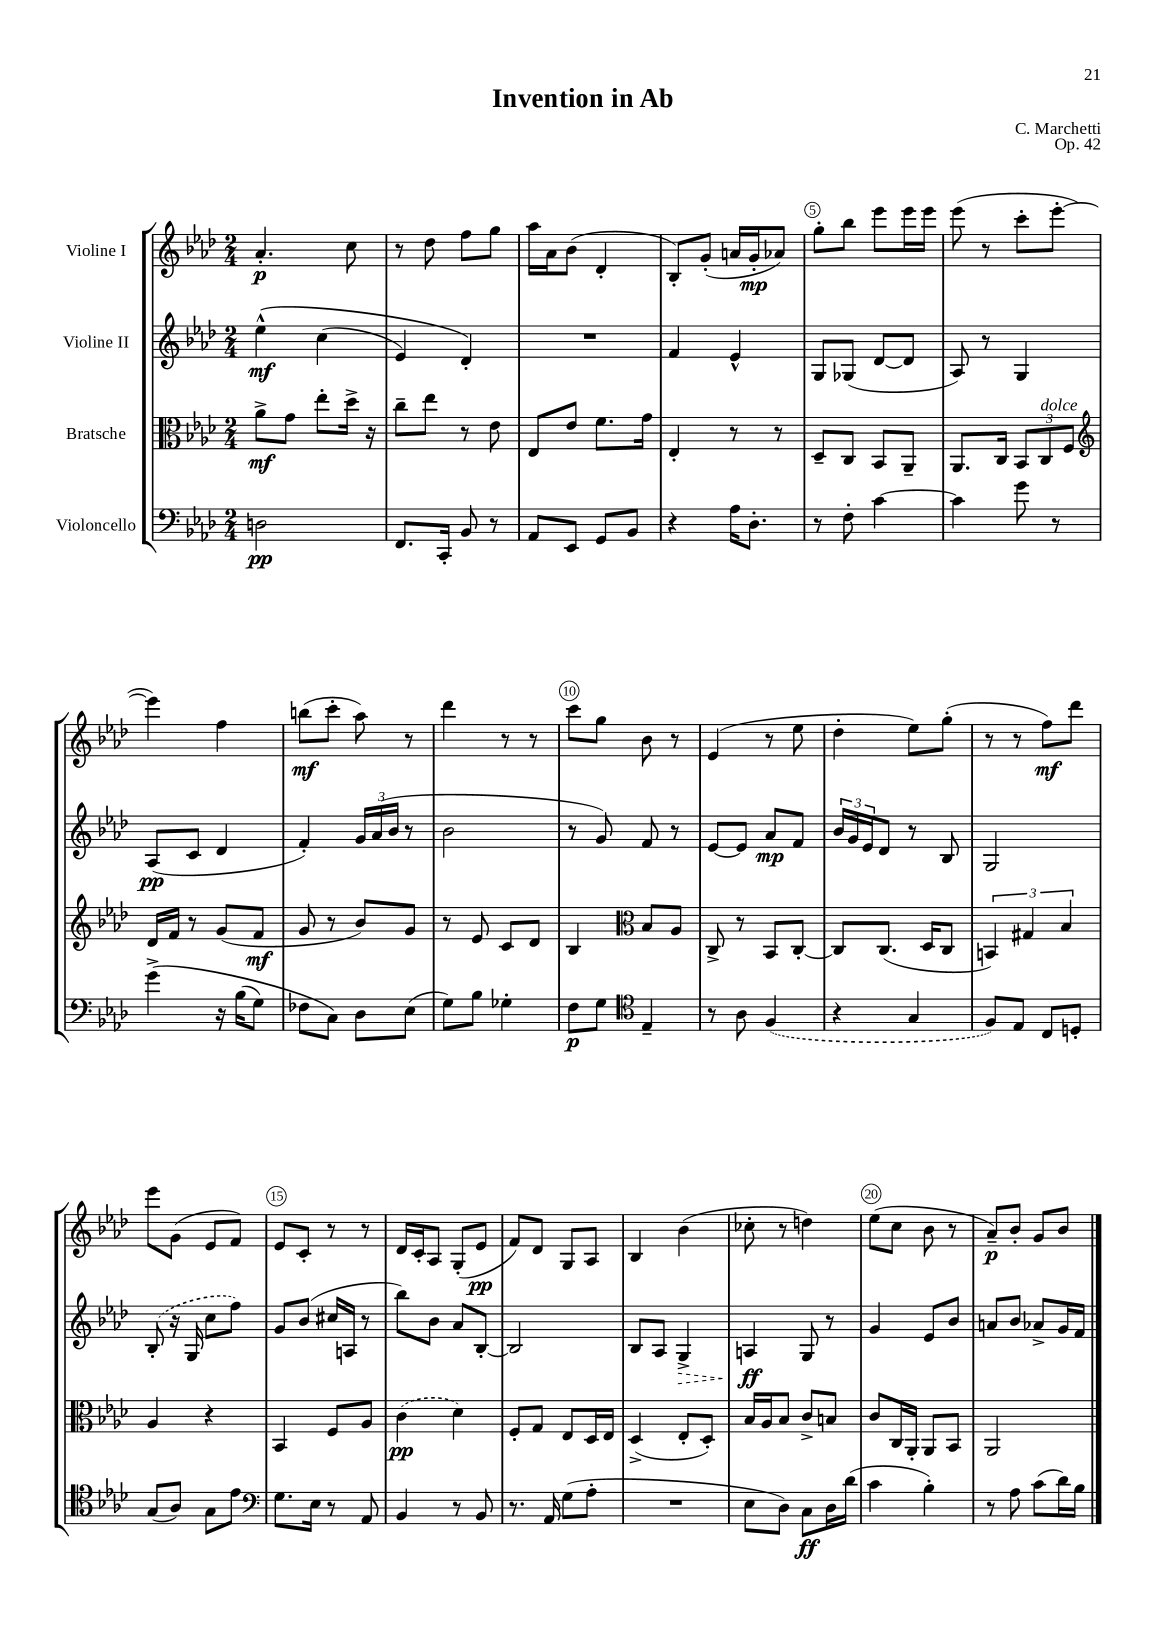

**kern	**kern	**kern	**kern
*staff4	*staff3	*staff2	*staff1
*clefF4	*clefC3	*clefG2	*clefG2
*k[b-e-a-d-]	*k[b-e-a-d-]	*k[b-e-a-d-]	*k[b-e-a-d-]
*M2/4	*M2/4	*M2/4	*M2/4
2D	8a-^	&(4ee-^^	4.a-'
.	8g	.	.
.	8ee-'	(4cc	.
.	16dd-^	.	8cc
.	16r	.	.
=	=	=	=
8.FF	8cc~	4e-)	8r
.	8ee-	.	8dd-
16CC'	.	.	.
8BB-	8r	4d-'&)	8ff
8r	8e-	.	8gg
=	=	=	=
8AA-	8E-	2r	16aa-
.	.	.	16a-
8EE-	8e-	.	(8b-
8GG	8.f	.	4d-'
8BB-	.	.	.
.	16g	.	.
=	=	=	=
4r	4E-'	4f	8B-')
.	.	.	(8g'
16A-	8r	4e-^^	16a
8.D-'	.	.	16g'
.	8r	.	8a-)
=	=	=	=
8r	8D-~	8G	8gg'
8F'	8C	(8G-	8bb-
[4c	8BB-	[8d-	8eee-
.	8AA-~	8d-]	16eee-
.	.	.	16eee-
=	=	=	=
4c]	8.AA-	8A-)	(8eee-
.	.	8r	8r
.	16C	.	.
8g	12BB-	4G	8ccc'
.	12C	.	.
8r	.	.	[8eee-'
.	12F	.	.
=	=	=	=
*	*clefG2	*	*
&(4g^	16d-	(8A-	4eee-])
.	16f	.	.
.	8r	8c	.
16r	(8g	4d-	4ff
(16B-	.	.	.
8G)	8f	.	.
=	=	=	=
8F-	8g	4f')	(8bb
8C&)	8r	.	8ccc'
8D-	8b-)	24g	8aa-)
.	.	(24a-	.
.	.	24b-	.
(8E-	8g	8r	8r
=	=	=	=
8G)	8r	2b-	4ddd-
8B-	8e-	.	.
4G-'	8c	.	8r
.	8d-	.	8r
=	=	=	=
8F	4B-	8r	8ccc
8G	.	8g)	8gg
*clefC4	*clefC3	*	*
4E-~	8B-	8f	8b-
.	8A-	8r	8r
=	=	=	=
8r	8C^	[8e-	(4e-
8A-	8r	8e-]	.
(4F	8BB-	8a-	8r
.	[8C'	8f	8ee-
=	=	=	=
4r	8C]	24b-	4dd-'
.	.	24g	.
.	.	24e-	.
.	(8.C	8d-	.
4G	.	8r	8ee-)
.	16D-	.	.
.	8C	8B-	(8gg'
=	=	=	=
8F)	6BB)	2G	8r
8E-	.	.	8r
.	6G#	.	.
8C	.	.	8ff)
.	6B-	.	.
8D'	.	.	8ddd-
=	=	=	=
(8G	4A-	(8B-'	8eee-
8A-)	.	16r	(8g
.	.	16G	.
8G	4r	8cc	8e-
8e-	.	8ff)	8f)
=	=	=	=
*clefF4	*	*	*
8.G	4BB-	8g	8e-
.	.	(8b-	8c'
16E-	.	.	.
8r	8F	16cc#	8r
.	.	16A	.
8AA-	8A-	8r	8r
=	=	=	=
4BB-	(4c	8bb-)	16d-
.	.	.	16c'
.	.	8b-	8A-
8r	4d-)	8a-	(8G'
8BB-	.	[8B-'	8e-
=	=	=	=
8.r	8F'	2B-]	8f)
.	8G	.	8d-
16AA-	.	.	.
(8G	8E-	.	8G
8A-'	16D-	.	8A-
.	16E-	.	.
=	=	=	=
2r	(4D-^	8B-	4B-
.	.	8A-	.
.	8E-'	4G^	(4b-
.	8D-')	.	.
=	=	=	=
8E-	16B-	4A	8cc-'
.	16A-	.	.
8D-)	8B-	.	8r
8C	8c^	8G	4dd)
16D-	8B	8r	.
(16d-	.	.	.
=	=	=	=
4c	8c	4g	(8ee-
.	16C	.	8cc
.	16AA-'	.	.
4B-')	8AA-	8e-	8b-
.	8BB-	8b-	8r
=	=	=	=
8r	2AA-	8a	8a-~)
8A-	.	8b-	8b-'
(8c	.	8a-^	8g
16d-)	.	16g	8b-
16B-	.	16f	.
==	==	==	==
*-	*-	*-	*-
